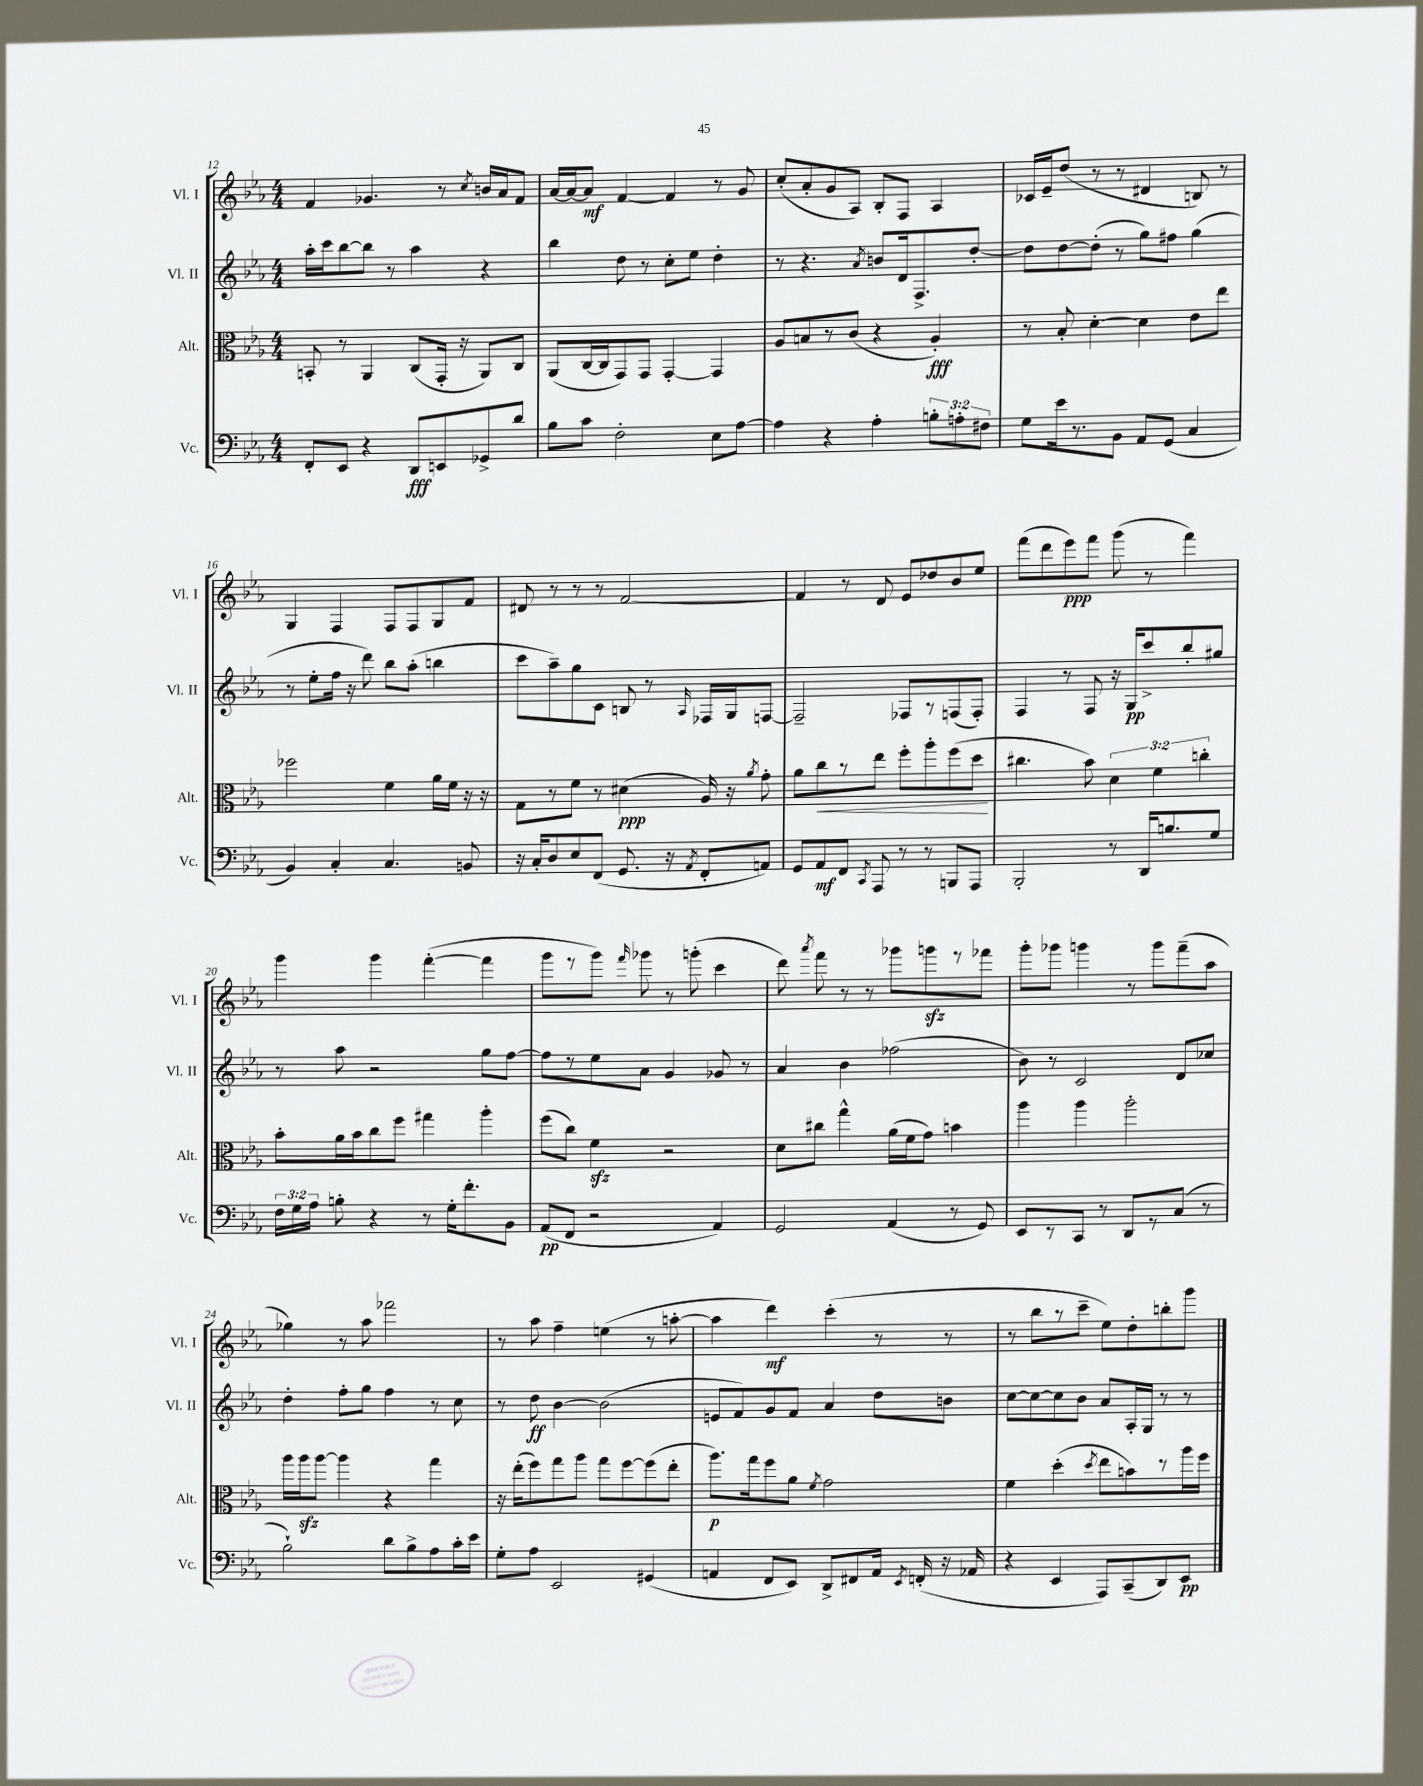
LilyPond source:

<<
\new StaffGroup <<
\new Staff = "s0" \with { instrumentName = "Vl. I" shortInstrumentName = "Vl. I" } {
    \clef treble \key ees \major \numericTimeSignature \time 4/4
    \autoBeamOff f'4 ges'4. r8 \acciaccatura { c''8 } b'16[ aes'16 f'8] |
    aes'16[~ aes'16~ aes'8]\mf f'4~ f'4 r8 g'8 |
    c''8[-.( aes'8-. g'8 aes8]) bes8[-. f8] aes4 |
    ces'16[ ees'16-- d''8]( r8 r8 dis'4 b8) r8 |
    g4 f4 f8[ f8 g8 f'8] |
    dis'8 r8 r8 r8 f'2~ |
    f'4 r8 d'8 ees'8[ des''8 bes'8 ees''8] |
    f'''8[( d'''8 ees'''8\ppp) f'''8] g'''8( r8 f'''4) |
    g'''4 g'''4 f'''4~-.( f'''4 |
    g'''8[ r8 g'''8]) \grace { f'''16 } ges'''8 r8 g'''8-.( c'''4 |
    d'''8) \acciaccatura { aes'''8 } f'''8 r8 r8 ges'''8[ g'''8\sfz r8 fes'''8] |
    g'''8[-. ges'''8] g'''4 r8 g'''8[ f'''8--( aes''8] |
    ges''4) r8 aes''8 fes'''2 |
    r8 aes''8 f''4-- e''4( r8 a''8~-. |
    a''4 d'''4\mf) c'''4-.( r8 r8 |
    r8 bes''8[ r8 c'''8]-- ees''8[) d''8-. b''8-. g'''8] \bar "|." |
}
\new Staff = "s1" \with { instrumentName = "Vl. II" shortInstrumentName = "Vl. II" } {
    \clef treble \key ees \major \numericTimeSignature \time 4/4
    \autoBeamOff aes''16[-. c'''16 bes''8~ bes''8] r8 aes''4 r4 |
    bes''4 d''8 r8 c''8[-. ees''8] d''4-. |
    r8 r4. \acciaccatura { aes'8 } b'8[ d'16 f8.-> d''8]~-. |
    d''8[ d''8~ d''8]-.( r8 g''8[) fis''8] g''4( |
    r8 ees''8[-. f''16] r16 d'''8) bes''8[ aes''8]-.( b''4 |
    c'''8[ aes''8--) g''8 c'8] b8 r8 \grace { aes16 } fes16[ g16 f8]~ |
    f2-- fes8[ r8 f8( f8]-.) |
    f4 r8 f8 r16 g16[\pp c'''8-> bes''8-. gis''8] |
    r8 aes''8 r2 g''8[ f''8]~ |
    f''8[ r8 ees''8 aes'8] g'4 ges'8 r8 |
    aes'4 bes'4 fes''2( |
    bes'8) r8 c'2 d'8[ ces''8] |
    d''4-. f''8[-. g''8] f''4 r8 c''8 |
    r8 d''8\ff bes'4~ bes'2( |
    e'8[ f'8) g'8 f'8] aes'4 d''8[ b'8] |
    c''8[~ c''8~ c''8 bes'8] aes'8[ aes16-. g16] r8 r8 \bar "|." |
}
\new Staff = "s2" \with { instrumentName = "Alt." shortInstrumentName = "Alt." } {
    \clef alto \key ees \major \numericTimeSignature \time 4/4 \override Staff.TupletNumber.text = #tuplet-number::calc-fraction-text
    \autoBeamOff b,8-. r8 aes,4 c8[( g,16]-. r16 aes,8[) c8] |
    aes,8[( c16~ c16 g,8) g,8] g,4~-. g,4 |
    aes8[ b8 r8 c'8]( r4 aes4-.\fff) |
    r8 bes8-. d'4~-. d'4 ees'8[ ees''8] |
    fes''2 f'4 aes'16[ f'16] r16 r16 |
    g8[ r8 f'8] r8 dis'4\ppp( aes16) r16 \acciaccatura { aes'8 } g'8-. |
    aes'8[ c''8\< r8 ees''8] f''8[-. aes''8-. f''8( d''8]\! |
    cis''4. bes'8) \tuplet 3/2 { d'4 f'4 c''4-. } |
    bes'8[-. aes'16 bes'16 c''8 f''8] gis''4 aes''4-. |
    f''8[( c''8]) f'4\sfz r2 |
    d'8[ cis''8] g''4-^ aes'16[( f'16 g'8]) b'4 |
    aes''4 aes''4 aes''2-. |
    aes''16[ aes''16\sfz aes''8]~ aes''4 r4 g''4 |
    r16 ees''16[-.( f''8) g''8 aes''8] g''8[ f''8~ f''8( ees''8]-. |
    aes''8.[\p) g''16 f''8 aes'8] \acciaccatura { f'8 } g'2 |
    f'4 d''4-.( \acciaccatura { d''8 } ees''8[ b'8) r8 aes''16 f''16] \bar "|." |
}
\new Staff = "s3" \with { instrumentName = "Vc." shortInstrumentName = "Vc." } {
    \clef bass \key ees \major \numericTimeSignature \time 4/4 \override Staff.TupletNumber.text = #tuplet-number::calc-fraction-text
    \autoBeamOff f,8[-. ees,8] r4 d,8[\fff e,8 ges,8-> d'8] |
    bes8[ c'8] f2-. ees8[ aes8]~ |
    aes4 r4 aes4-. \tuplet 3/2 { b8[-. a8-. fis8] } |
    g8[ ees'16 r8. bes,8] aes,8[ g,8]( c4 |
    bes,4) c4-. c4. b,8 |
    r16 c16[-. d8 ees8 f,8]( g,8. r16 \acciaccatura { aes,8 } f,8[-. a,8]) |
    g,8[ aes,8\mf f,8] \acciaccatura { c,8 } aes,,8 r8 r8 b,,8[ aes,,8] |
    bes,,2-. r8 d,16[ b8. g8] |
    \tuplet 3/2 { f16[ g16 aes16] } b8-. r4 r8 g16[-. f'8.-. bes,8] |
    aes,8[\pp( f,8] r2 aes,4) |
    g,2 aes,4( r8 g,8) |
    ees,8[ r8 c,8] r8 d,8[ r8 c8]( r8 |
    bes2-!) d'8[ bes8-> aes8 c'16-. ees'16] |
    g8[-. aes8] ees,2 gis,4( |
    a,4 f,8[ ees,8]) d,8[-> fis,8 a,16] \acciaccatura { ees,8 } f,16-.( r16 aes,16 |
    r4 ees,4 aes,,8[) c,8--( d,8) ees,8]\pp \bar "|." |
}
>>
>>
\layout { \context { \Score currentBarNumber = #12 } }
